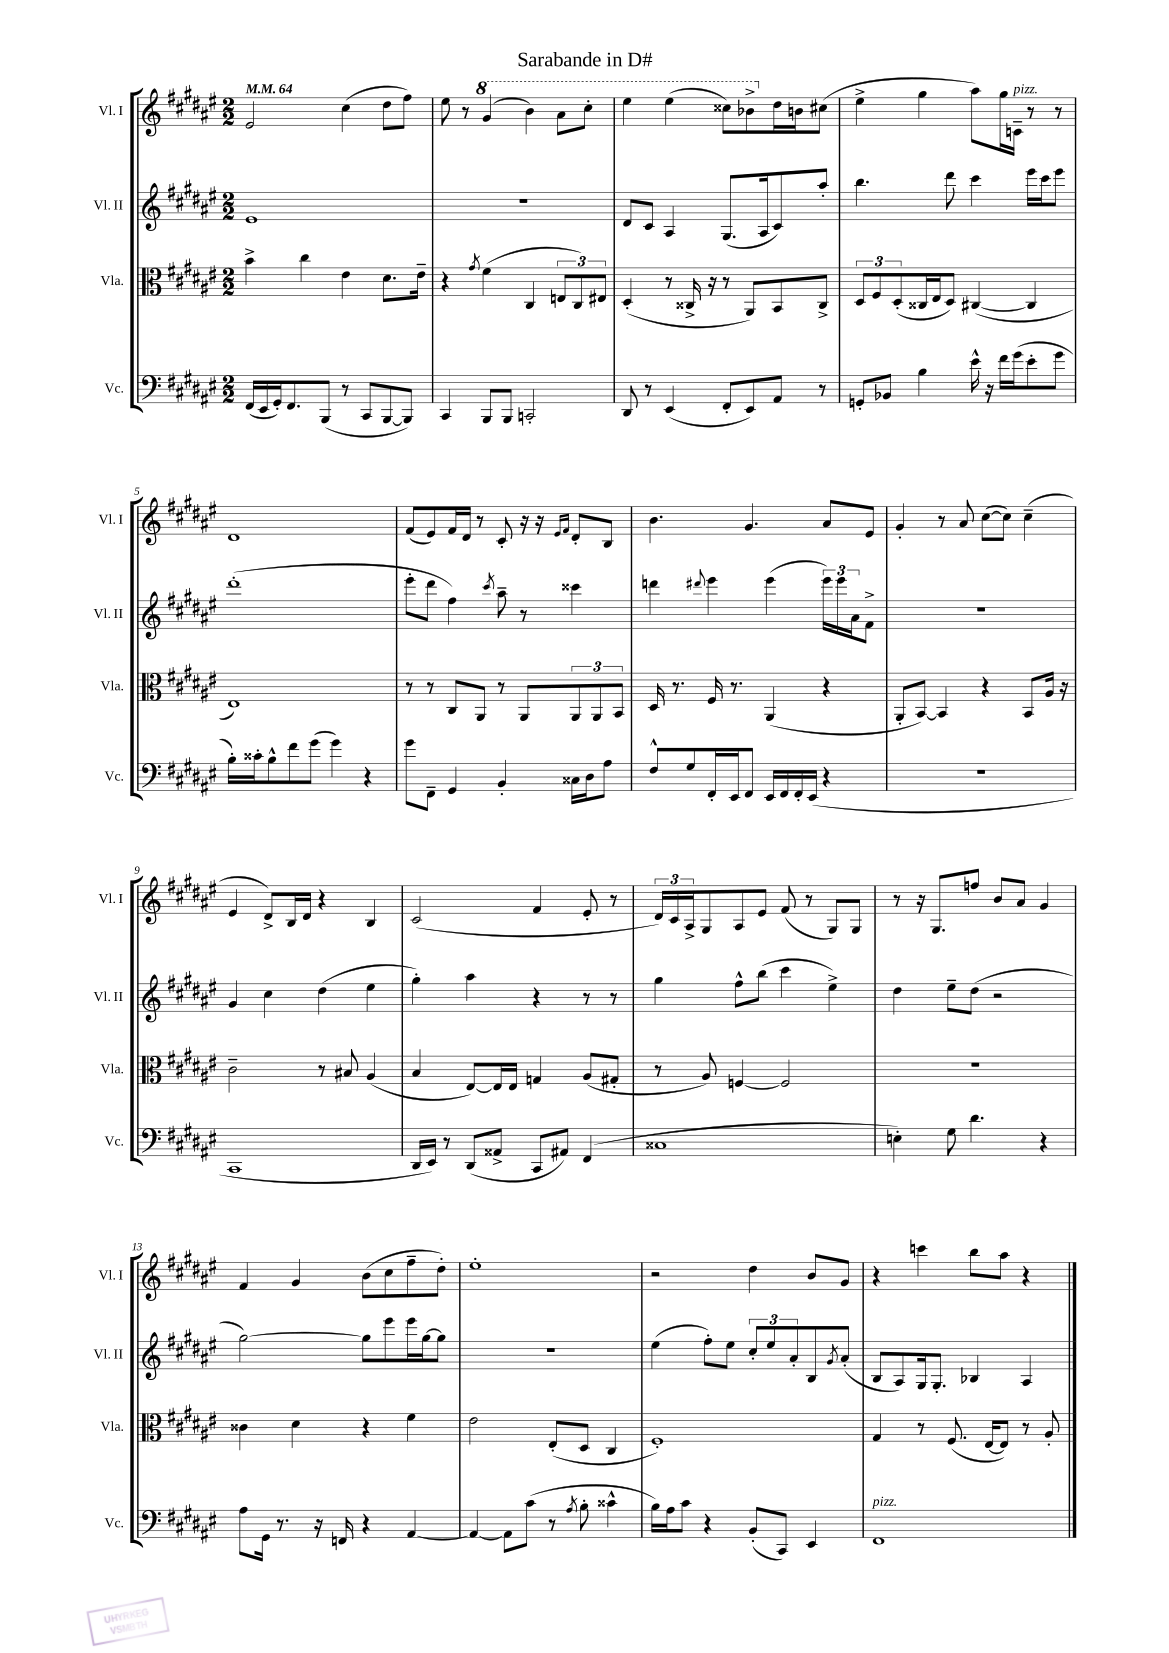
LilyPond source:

\header { title = "Sarabande in D#" }
<<
\new StaffGroup <<
\new Staff = "s0" \with { instrumentName = "Vl. I" shortInstrumentName = "Vl. I" } {
    \clef treble \key fis \major \numericTimeSignature \time 2/2 \tempo 4 = 64
    eis'2 cis''4( dis''8 fis''8) |
    eis''8 r8 \ottava #1 gis''4( b''4) ais''8 cis'''8-. |
    eis'''4 eis'''4( cisis'''8) bes''8-> \ottava #0 dis''16 b'!16 cis''!8( |
    eis''4-> gis''4 ais''8) gis''16 c'16--^\markup { \italic "pizz." } r8 r8 |
    dis'1 |
    fis'8( eis'8) fis'16 dis'16 r8 cis'8-. r16 r16 \grace { eis'16 fis'16 } dis'8-. b8 |
    b'4. gis'4. ais'8 eis'8 |
    gis'4-. r8 ais'8 cis''8~( cis''8) cis''4--( |
    eis'4 dis'8->) b16 dis'16 r4 b4 |
    cis'2( fis'4 eis'8-. r8 |
    \tuplet 3/2 { dis'16) cis'16 ais16-> } gis8 ais8 eis'8 fis'8( r8 gis8) gis8 |
    r8 r16 gis8. f''8 b'8 ais'8 gis'4 |
    fis'4 gis'4 b'8( cis''8 fis''8-- dis''8-.) |
    eis''1-. |
    r2 dis''4 b'8 gis'8 |
    r4 c'''4 b''8 ais''8 r4 \bar "|." |
}
\new Staff = "s1" \with { instrumentName = "Vl. II" shortInstrumentName = "Vl. II" } {
    \clef treble \key fis \major \numericTimeSignature \time 2/2
    eis'1 |
    R1 |
    dis'8 cis'8 ais4 gis8.( ais16 cis'8) ais''8-. |
    b''4. dis'''8 cis'''4 eis'''16 cis'''16 eis'''8 |
    dis'''1-.( |
    eis'''8-. dis'''8 fis''4) \acciaccatura { cis'''8 } ais''8-- r8 cisis'''4 |
    d'''4 \appoggiatura { dis'''8 } eis'''4 eis'''4( \tuplet 3/2 { eis'''16) eis'''16 ais'16 } fis'8-> |
    R1 |
    gis'4 cis''4 dis''4( eis''4 |
    gis''4-.) ais''4 r4 r8 r8 |
    gis''4 fis''8-^ b''8( cis'''4 eis''4->) |
    dis''4 eis''8-- dis''8( r2 |
    gis''2~) gis''8 eis'''8 eis'''16 gis''16~ gis''8 |
    R1 |
    eis''4( fis''8-.) eis''8 \tuplet 3/2 { cis''8-. eis''8 ais'8-. } b8 \acciaccatura { gis'8 } ais'8-.( |
    b8 ais8) gis16 gis8.-. bes4 ais4 \bar "|." |
}
\new Staff = "s2" \with { instrumentName = "Vla." shortInstrumentName = "Vla." } {
    \clef alto \key fis \major \numericTimeSignature \time 2/2
    b'4-> cis''4 eis'4 dis'8. eis'16-- |
    r4 \acciaccatura { gis'8 } fis'4( cis4 \tuplet 3/2 { e8 cis8) eis8 } |
    dis4-.( r8 cisis16-> r16 r8 ais,8) b,8 cisis8-> |
    \tuplet 3/2 { dis8 fis8 dis8-.( } cisis16 eis16 dis8) cis4~( cis4 |
    eis1) |
    r8 r8 cis8 ais,8 r8 ais,8 \tuplet 3/2 { ais,8 ais,8 b,8 } |
    dis16 r8. fis16 r8. ais,4( r4 |
    ais,8-. b,8~) b,4 r4 b,8 ais16 r16 |
    cis'2-- r8 bis8 ais4( |
    b4 eis8~) eis16 eis16 g4 ais8( gis8-. |
    r8 ais8) f4~ f2 |
    R1 |
    cisis'4 dis'4 r4 fis'4 |
    eis'2 eis8-.( dis8 cis4 |
    fis1-.) |
    gis4 r8 fis8.( eis16~ eis8) r8 ais8-. \bar "|." |
}
\new Staff = "s3" \with { instrumentName = "Vc." shortInstrumentName = "Vc." } {
    \clef bass \key fis \major \numericTimeSignature \time 2/2
    fis,16( eis,16 gis,16-.) fis,8. b,,8( r8 cis,8 b,,8~ b,,8) |
    cis,4 b,,8 b,,8 c,2-. |
    dis,8 r8 eis,4( fis,8-. eis,8) ais,8 r8 |
    g,8-. bes,8 b4 eis'16-^ r16 fis'16 gis'16( eis'8-. gis'8 |
    b16-.) cisis'16-. b8-^ fis'8 gis'8( gis'4) r4 |
    gis'8 fis,8-- gis,4 b,4-. cisis16 dis16 ais8 |
    fis8-^ gis8 fis,16-. eis,16 fis,8 eis,16 fis,16 fis,16-. eis,16( r4 |
    r1 |
    cis,1 |
    dis,16 eis,16) r8 dis,8( aisis,8-> cis,8 ais,8) fis,4( |
    cisis1 |
    e4-.) gis8 dis'4. r4 |
    ais8 gis,16 r8. r16 f,16 r4 ais,4~ |
    ais,4~ ais,8 cis'8( r8 \acciaccatura { ais8 } b8-. cisis'4-^ |
    b16) ais16 cis'8 r4 b,8-.( cis,8) eis,4 |
    fis,1^\markup { \italic "pizz." } \bar "|." |
}
>>
>>
